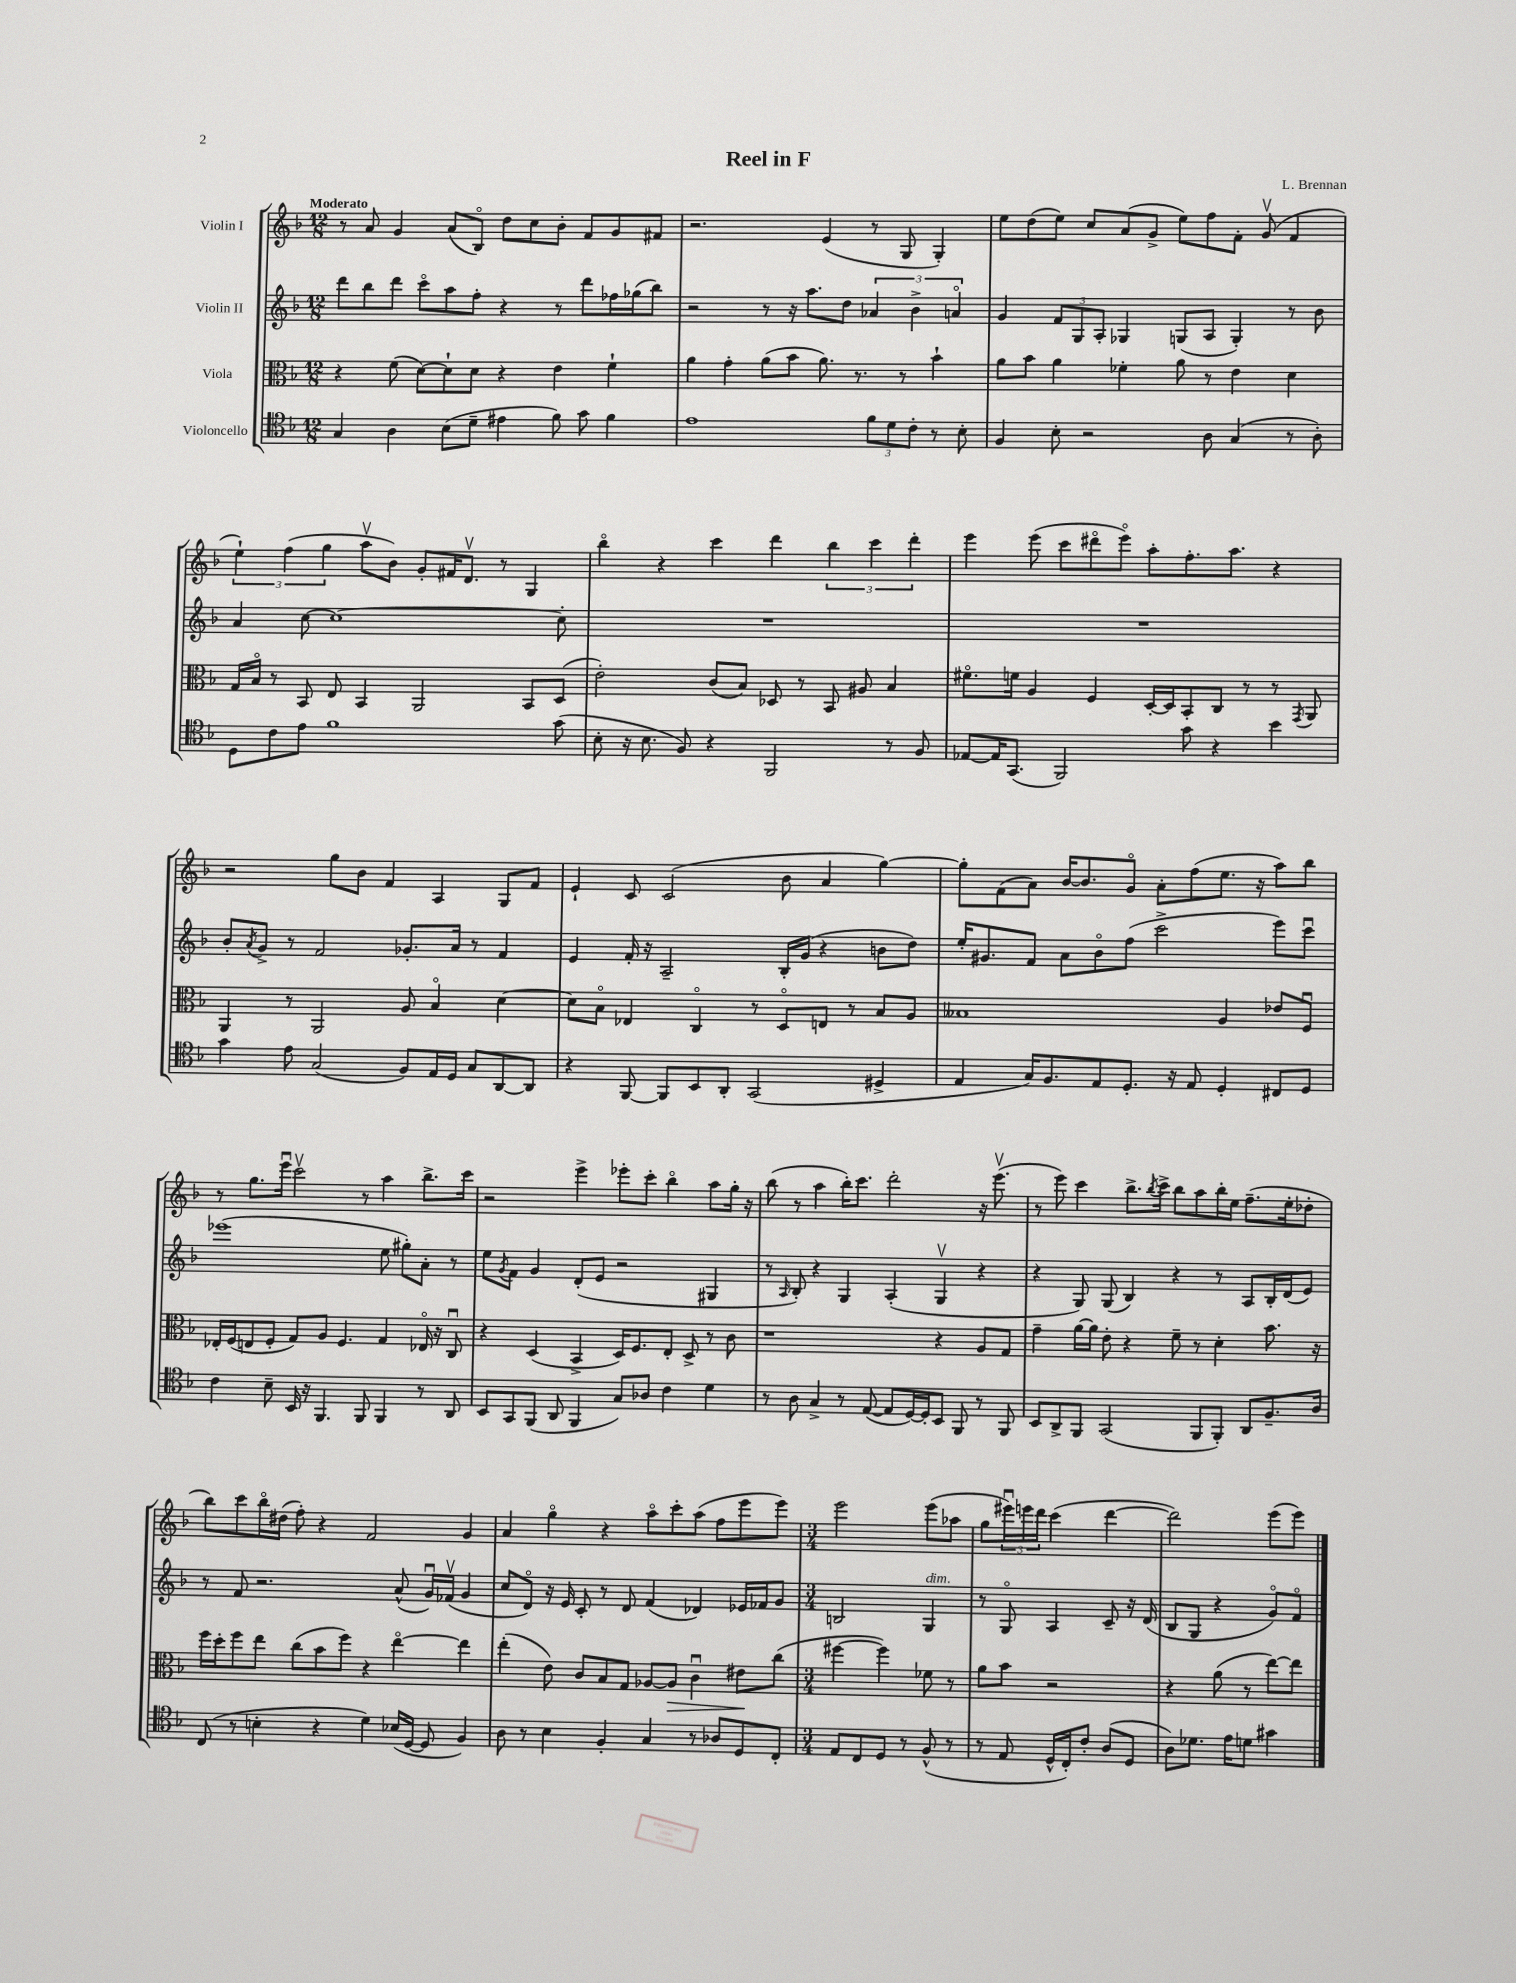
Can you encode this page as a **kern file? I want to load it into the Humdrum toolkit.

**kern	**kern	**kern	**kern
*staff4	*staff3	*staff2	*staff1
*clefC4	*clefC3	*clefG2	*clefG2
*k[b-]	*k[b-]	*k[b-]	*k[b-]
*M12/8	*M12/8	*M12/8	*M12/8
4G	4r	8ddd	8r
.	.	8bb-	8a
4A	(8f	8ddd	4g
.	[8d)	8ccco	.
(8B-	8d`]	8aa	(8a
8d~	8d	8ff'	8B-o)
4e#	4r	4r	8dd
.	.	.	8cc
8f)	4e	8r	8b-'
8g	.	8ddd	8f
4f	4f`	16ff-	8g
.	.	(16gg-	.
.	.	8bb-)	8f#
=	=	=	=
1e	4a	2r	2.r
.	4g'	.	.
.	(8a	8r	.
.	8b-	16r	.
.	.	8.aa	.
.	8.a)	.	(4e
.	.	8dd	.
.	8.r	.	.
12f	.	6a-	8r
12d	.	.	.
.	8r	.	8G
12c'	.	6b-^	.
8r	4b-`	.	4G')
.	.	6ao	.
8B-'	.	.	.
=	=	=	=
4F	8a	4g	8ee
.	8b-	.	(8dd
8B-'	4a	12f	8ee)
.	.	12G	.
2r	.	.	8cc
.	.	12A'	.
.	4f-'	4G-	(8a
.	.	.	8g^
.	8a	(8G	8ee)
8A	8r	8A	8ff
(4G	4e	4G')	8f'
.	.	.	(8gv
8r	4d	8r	4f
8A')	.	8b-	.
=	=	=	=
8D	16G	4a	6ee`)
.	16B-o	.	.
8c	8r	.	.
.	.	.	(6ff
8e	8BB-	[8cc	.
.	.	.	6gg
1f	8E	1cc_	.
.	4BB-	.	8aav
.	.	.	8b-)
.	2AA	.	8g'
.	.	.	16f#
.	.	.	8.dv
.	.	.	8r
.	8BB-	.	4G
(8g	(8D	8cc']	.
=	=	=	=
8B-'	2e')	1.r	4bb-o
16r	.	.	.
8.B-	.	.	.
.	.	.	4r
8F)	.	.	.
4r	(8c	.	4ccc
.	8B-)	.	.
2FF	8D-	.	4ddd
.	8r	.	.
.	8BB-	.	6bb-
.	8A#	.	.
.	.	.	6ccc
8r	4B-	.	.
.	.	.	6ddd'
8F	.	.	.
=	=	=	=
[8E-	8.f#o	1.r	4eee
16E-]	.	.	.
(8.GG	16f	.	.
.	4A	.	(8eee
2FF)	.	.	8ccc
.	4F	.	8ddd#o
.	.	.	8eeeo)
.	[16D'	.	8aa'
.	16D]	.	.
8g	8BB-'	.	8.ff'
4r	8C	.	.
.	.	.	8.aa
.	8r	.	.
4b-	8r	.	4r
.	8qGG	.	.
.	8AA	.	.
=	=	=	=
4g	4AA	8b-'	2r
.	.	8qa	.
.	.	8g^	.
8e	8r	8r	.
(2G	2AA	2f	.
.	.	.	8gg
.	.	.	8b-
.	.	.	4f
8F)	8A	8.g-'	.
16E	4B-o	.	4A
16D	.	16a	.
8G	.	8r	.
[8AA	[4d	4f	8G
8AA]	.	.	8f
=	=	=	=
4r	8d]	4e	4e`
.	8B-o	.	.
[8FF	4E-	16f'	8c
.	.	16r	.
8FF]	.	2A~	(2c
8BB-	4Co	.	.
8AA'	.	.	.
(2GG	8r	.	.
.	8Do	16B-'	8b-
.	.	(16g	.
.	8E	4r	4a
.	8r	.	.
4D#^	8B-	8b	[4gg)
.	8A	8dd)	.
=	=	=	=
4E	1B--	16ee'	8gg']
.	.	8.g#	.
.	.	.	(8f
16G)	.	8f	8a)
8.F	.	.	.
.	.	8a	[16b-
.	.	.	8.b-]
8E	.	8b-o	.
8.D'	.	(8ff	8go
.	.	2ccc^	8a'
16r	.	.	.
8E	.	.	(8ff
4D'	4A	.	8.ee
.	.	.	16r
8C#	8e-	8eee)	8aa)
8D	8Fu	8cccu	8bb-
=	=	=	=
4c	16E-'	(1eee-	8r
.	(16F	.	.
.	8E	.	8.gg
8B-~	8F'	.	.
.	.	.	16eeeu
16BB-	8G)	.	2cccv
16r	.	.	.
4.FF	8A	.	.
.	4.F	.	.
8FF	.	.	8r
4FF	4G	8ee	4aa
.	.	8gg#')	.
8r	16E-o	8a'	8.bb-^
.	16r	.	.
8AA	8Cu	8r	.
.	.	.	16ccc
=	=	=	=
8BB-	4r	8ee	2r
.	.	8qg	.
8GG	.	8f	.
(8FF	(4D	4g	.
8AA	.	.	.
4FF	4BB-^	(8d'	4eee^
.	.	8e	.
8G)	16D)	2r	8eee-'
.	8.F	.	.
8A-	.	.	8ccc'
4c	8E'	.	4bb-o
.	8D^	.	.
4d	8r	4G#	8aa
.	8c	.	16gg'
.	.	.	16r
=	=	=	=
8r	1r	8r	(8bb-
.	.	16qqA	.
8A	.	8B-')	8r
4G^	.	4r	4aa
8r	.	4G	16bb-')
.	.	.	8.ccc
([8E	.	.	.
8E]	.	(4A'	2ddd'
[16D)	.	.	.
16D']	.	.	.
8BB-	4r	4Gv	.
8FF	.	.	.
8r	8A	4r	16r
.	.	.	(8.eeev
8FF	8G	.	.
=	=	=	=
8BB-	4g~	4r	8r
8AA^	.	.	8eee)
8FF	[16a	8G)	4ccc
.	16a]	.	.
(2GG	8e'	(8G	.
.	4r	4B-)	8.bb-^
.	.	.	8qbb-
.	.	.	16ccc^
.	8f~	4r	8bb-
8FF	8r	.	8aa
8FF')	4d'	8r	16bb-'
.	.	.	16ee
8AA	.	8A	(8.ff~
8.F~	8.b-	16B-'	.
.	.	(16d	16ee'
.	.	8e)	8dd-'
16A	16r	.	.
=	=	=	=
(8C	16ff	8r	8bb-)
.	16dd'	.	.
8r	8ff	8f	8ccc
4B'	8ee	2.r	16bb-o
.	.	.	(16dd#
.	(8cc	.	8ff')
4r	8b-	.	4r
.	8ff)	.	.
4d)	4r	.	2f
(16B-	[4eeo	(8a^^	.
[16D	.	.	.
8D]	.	16gu)	.
.	.	(16f-v	.
4F)	4ee]	4g	4g
=	=	=	=
8A	(4ee'	8cc	4a
8r	.	8do)	.
4B-	8e)	16r	4ggo
.	.	16e	.
.	8c	8c'	.
4F'	8B-	8r	4r
.	8G	8d	.
4G	[8A-	(4f	8aao
.	8A-]	.	8ccc'
8r	4cu	4d-)	(8aa
8A-	.	.	8ff
8D	8e#	16e-	8eee
.	.	16f-	.
8C'	(8cc	8g	8eee)
=	=	=	=
*M3/4	*M3/4	*M3/4	*M3/4
8E	[4ff#	2B	2eee
8C	.	.	.
8D	4ff#])	.	.
8r	.	.	.
(8F^^	8f-	4G	(8eee
8r	8r	.	8aa-
=	=	=	=
8r	8a	8r	8gg
8E	8b-	8Go	24eee#u)
.	.	.	24eee
.	.	.	24ddd
16D^^	2r	4A	(4ccc
16C')	.	.	.
8c'	.	.	.
(8A	.	8c~	[4ddd
8D	.	16r	.
.	.	(16d	.
=	=	=	=
8A)	4r	8B-	2ddd])
8.d-	.	8G	.
.	(8a	4r	.
16e	.	.	.
8d	8r	.	.
4g#	[8ee)	8go)	(8eee
.	8ee]	8fo	8eee)
==	==	==	==
*-	*-	*-	*-
